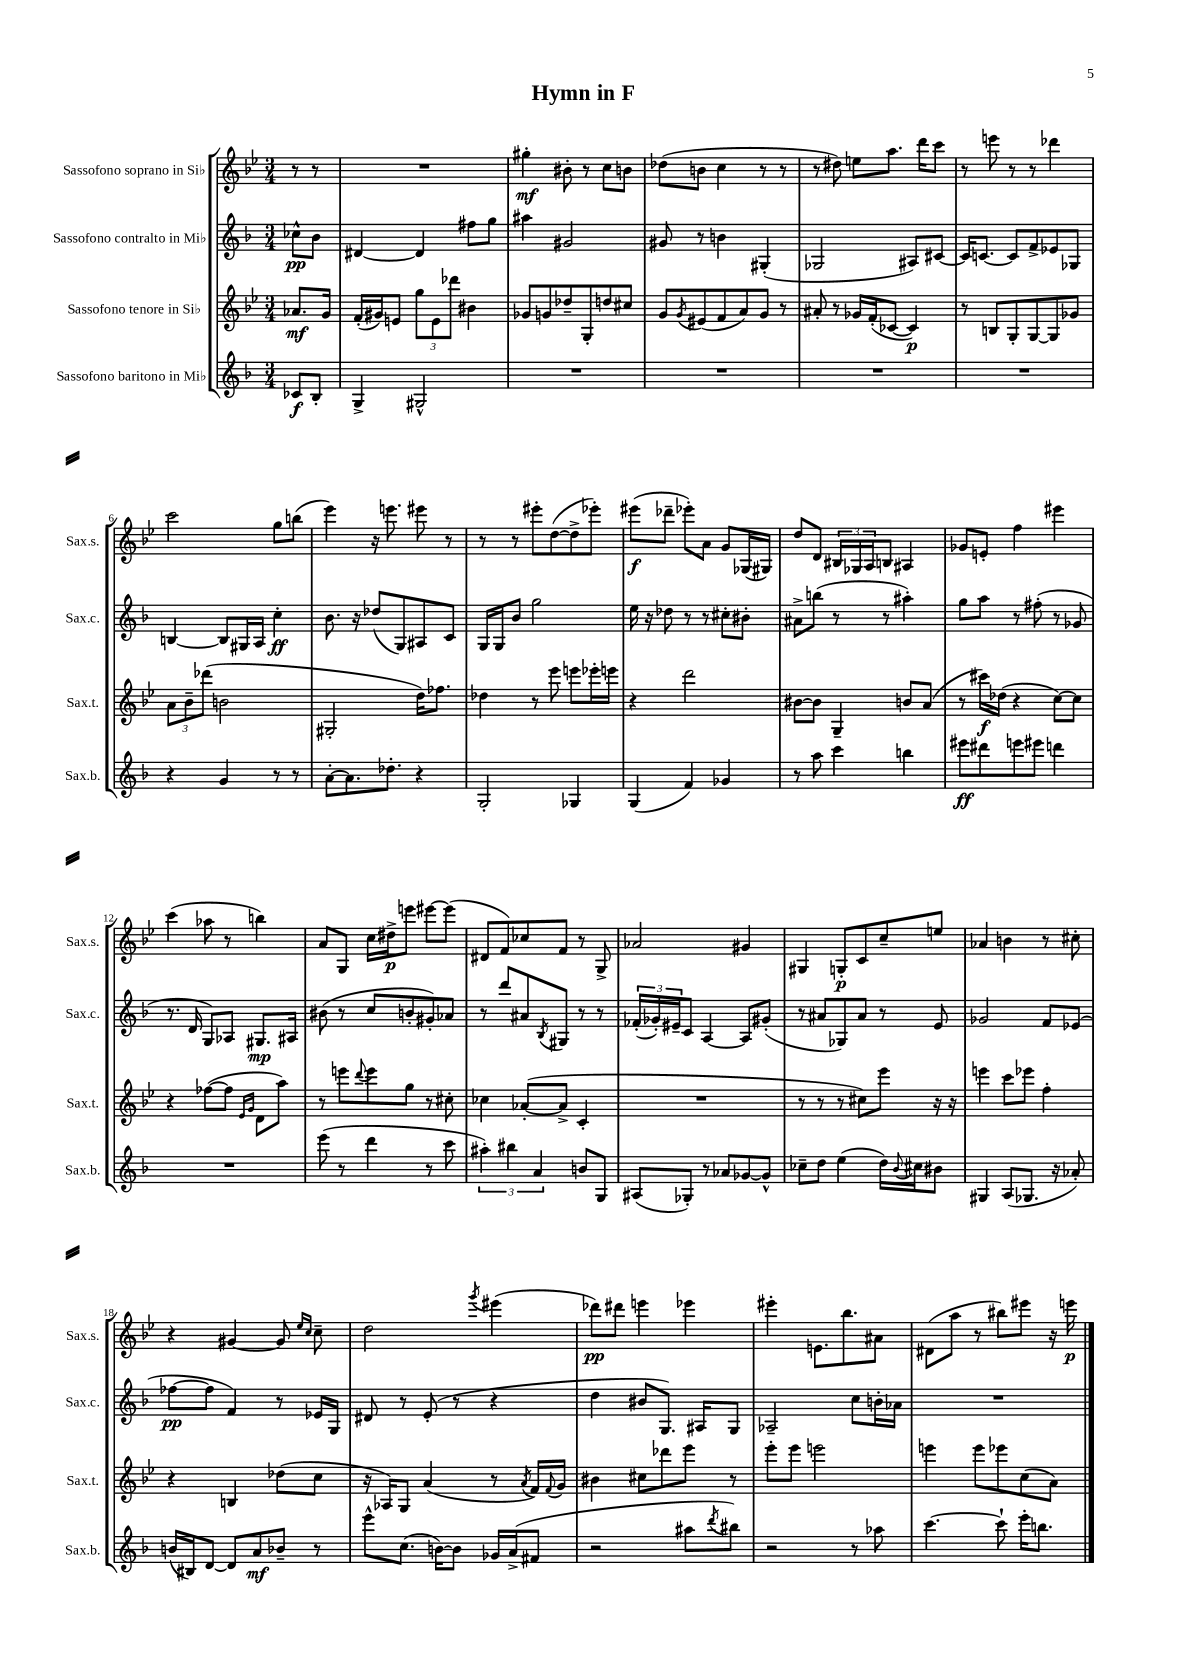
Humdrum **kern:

**kern	**kern	**kern	**kern
*staff4	*staff3	*staff2	*staff1
*clefG2	*clefG2	*clefG2	*clefG2
*k[b-]	*k[b-e-]	*k[b-]	*k[b-e-]
*M3/4	*M3/4	*M3/4	*M3/4
8c-	8.a-	8cc-^^	8r
8B-'	.	8b-	8r
.	16g	.	.
=	=	=	=
4G^	(16f'	[4d#	2.r
.	16g#)	.	.
.	8e	.	.
2G#^^	12gg	4d#]	.
.	12e	.	.
.	12ddd-	.	.
.	4b#	8ff#	.
.	.	8gg	.
=	=	=	=
2.r	8g-	4aa#	4gg#'
.	8g	.	.
.	8dd-~	2g#	8b#'
.	8G'	.	8r
.	8dd	.	8cc
.	8cc#	.	8b
=	=	=	=
2.r	8g	8g#	(8dd-
.	8qg	.	.
.	(8e#	8r	8b
.	8f	4b	4cc
.	8a)	.	.
.	8g	(4G#'	8r
.	8r	.	8r
=	=	=	=
2.r	8a#'	2G-	8r
.	8r	.	8dd#)
.	16g-	.	8ee
.	(16f'	.	.
.	[8c-	.	8.aa
.	4c-])	8A#)	.
.	.	.	16ddd
.	.	[8c#	8ccc
=	=	=	=
2.r	8r	16c#]	8r
.	.	[8.c	.
.	8B	.	8eee
.	8G'	8c]	8r
.	[8G	8f^	8r
.	8G]	8e-	4ddd-
.	8g-	8G-	.
=	=	=	=
4r	12a	[4B	2ccc
.	12b-~	.	.
.	(12ddd-	.	.
4g	2b	8B]	.
.	.	16G#	.
.	.	16A	.
8r	.	4cc'	8gg
8r	.	.	(8bb
=	=	=	=
[8a'	2G#'	8.b-	4eee-)
8.a]	.	.	.
.	.	16r	.
.	.	(8dd-	16r
8.dd-'	.	.	8.eee
.	.	8G)	.
4r	16dd)	8A#	8eee#
.	8.ff-	.	.
.	.	8c	8r
=	=	=	=
2G'	4dd-	16G	8r
.	.	16G	.
.	.	8b-	8r
.	8r	2gg	8eee#'
.	8eee-	.	([8dd
4G-	8eee	.	8dd^]
.	16eee-'	.	8eee-')
.	16eee	.	.
=	=	=	=
(4G	4r	16ee	(8eee#
.	.	16r	.
.	.	8dd-	8ddd-~
4f)	2ddd	8r	8eee-')
.	.	8r	8a
4g-	.	8cc#'	8g
.	.	8b#'	(16G-
.	.	.	16G#)
=	=	=	=
8r	[8b#	8a#^	8dd
8aa	8b#]	(8bb	8d
4ccc	4G~	8r	24B#
.	.	.	24G-
.	.	.	24A
.	.	8r	8B
4bb	8b	4aa#')	4A#
.	(8a	.	.
=	=	=	=
8eee#	8r	8gg	8g-
8ddd#	16ccc#)	8aa	8e'
.	(16dd-	.	.
8eee	4r	8r	4ff
8eee#	.	(8ff#'	.
4ddd	[8cc)	8r	4eee#
.	8cc]	8g-	.
=	=	=	=
2.r	4r	8.r	(4ccc
.	.	16d	.
.	([8ff-	8G)	8aa-
.	8ff-]	8A-	8r
.	16qqe-	.	.
.	16qqg	.	.
.	8d	8.G#	4bb)
.	8aa)	.	.
.	.	16A#	.
=	=	=	=
(8eee	8r	(8b#	8a
8r	8eee	8r	8G
.	8qqddd	.	.
4ddd	8eee	8cc	16cc
.	.	.	16dd#^
.	8gg	8b'	8eee
8r	8r	8g#')	[8eee#
8ccc	8cc#'	8a-	(8eee#]
=	=	=	=
6aa#')	4cc-	8r	8d#
.	.	8ddd	8f)
6bb#	.	.	.
.	([8a-'	8a#	8cc-
6a	.	.	.
.	.	8qB-	.
.	8a-^]	8G#	8f
8b	4c'	8r	8r
8G	.	8r	8G^
=	=	=	=
(8A#	2.r	(24f-'	2a-
.	.	24g-')	.
.	.	24e#~	.
8G-')	.	8c	.
8r	.	[4A	.
8a-	.	.	.
[8g-	.	8A]	4g#
8g-^^]	.	(8g#'	.
=	=	=	=
8cc-~	8r	8r	4G#
8dd	8r	8a#	.
(4ee	8r	8G-)	8G'
.	8cc#)	8a#	8c
16dd)	8eee-	8r	8cc~
8qqb-	.	.	.
16cc#	.	.	.
8b#	16r	8e	8ee
.	16r	.	.
=	=	=	=
4G#	4eee	2g-	4a-
(8A	8ccc	.	4b
8.G-	8eee-	.	.
.	4ff'	8f	8r
16r	.	.	.
8a-')	.	(8e-	8cc#'
=	=	=	=
(16b	4r	[8ff-	4r
16B#)	.	.	.
[8d	.	8ff-]	.
8d]	4B	4f)	[4g#
8a	.	.	.
8b-~	(8dd-	8r	8g#]
.	.	.	16qqee-
.	.	.	16qqcc
8r	8cc	16e-	8cc~
.	.	16G	.
=	=	=	=
8eee^^	16r	8d#	2dd
.	16A-)	.	.
(8.cc	8G	8r	.
.	(4a	(8e'	.
[16b)	.	.	.
8b]	.	8r	.
.	.	.	8qggg
16g-	8r	4r	(4eee#
(16a^	.	.	.
.	8qa	.	.
8f#	16f)	.	.
.	8qqf	.	.
.	16g	.	.
=	=	=	=
2r	4b#	4dd	8ddd-)
.	.	.	8ddd#
.	8cc#	8b#	4eee
.	8ddd-	8.G)	.
8aa#	8eee-	.	4eee-
.	.	16A#	.
8qddd	.	.	.
8bb#)	8r	8G	.
=	=	=	=
2r	8eee-'	2A-~	4eee#'
.	8eee-	.	.
.	2eee	.	8.e
.	.	.	8.bb-
8r	.	8cc	.
8aa-	.	16b'	8a#
.	.	16a-	.
=	=	=	=
[4.ccc	4eee	2.r	(8d#
.	.	.	8aa
.	8eee	.	8r
8ccc`]	8eee-	.	8bb#)
16eee'	(8cc	.	8eee#
8.bb	.	.	.
.	8a)	.	16r
.	.	.	16eee
==	==	==	==
*-	*-	*-	*-
